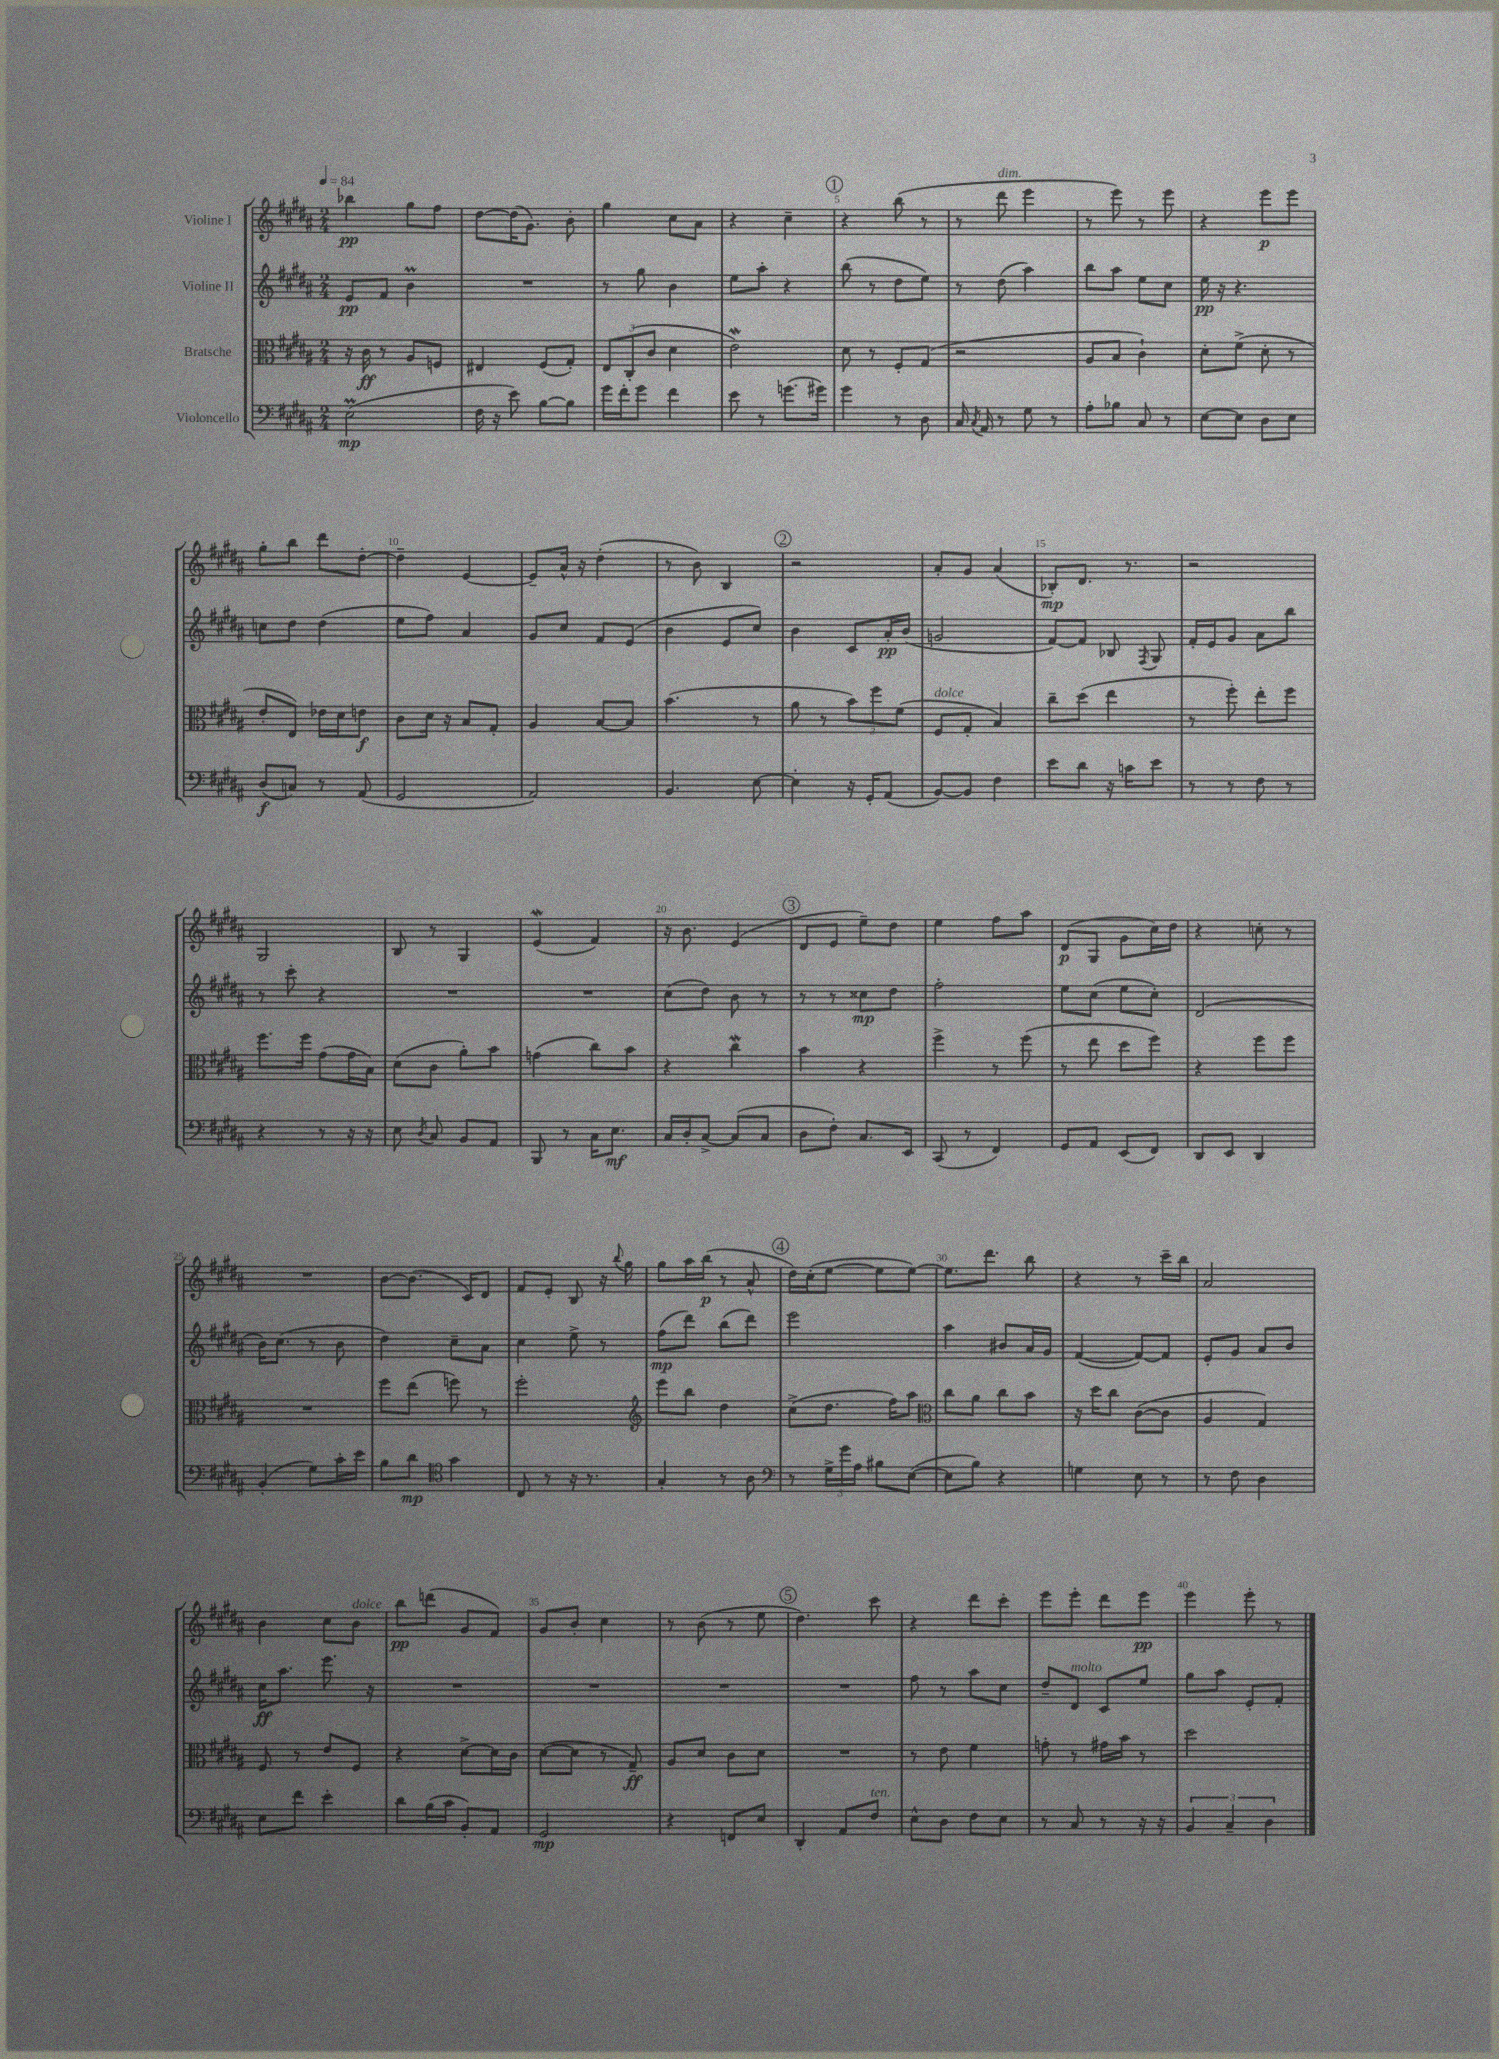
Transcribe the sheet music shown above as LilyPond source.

<<
\new StaffGroup <<
\new Staff = "s0" \with { instrumentName = "Violine I" } {
    \clef treble \key b \major \numericTimeSignature \time 2/4 \tempo 4 = 84
    \autoBeamOff bes''4\pp gis''8[ fis''8] |
    dis''8[~ dis''16( gis'8.]) b'8-. |
    gis''4 cis''8[ ais'8] |
    r4 cis''4-- |
    \mark \markup { \circle "1" } r4 b''8( r8 |
    r8 dis'''8^\markup { \italic "dim." } e'''4 |
    r8 e'''8) r8 e'''8 |
    r4 e'''8[\p e'''8] |
    gis''8[-. b''8] dis'''8[ dis''8]~-. |
    dis''4-- e'4~ |
    e'8[-- ais'16]-^ r16 dis''4-.( |
    r8 b'8) b4 |
    \mark \markup { \circle "2" } r2 |
    ais'8[-. gis'8] ais'4( |
    bes8[-.\mp) dis'8.] r8. |
    r2 |
    gis2 |
    b8 r8 gis4 |
    e'4\mordent( fis'4) |
    r16 b'8. e'4( |
    \mark \markup { \circle "3" } dis'8[ e'8] e''8[--) dis''8] |
    e''4 fis''8[ ais''8] |
    dis'8[\p( gis8] gis'8[ cis''16) dis''16] |
    r4 c''8-. r8 |
    R2 |
    b'8[~ b'8.]( cis'16[) dis'8] |
    fis'8[ e'8]-. b8 r16 \appoggiatura { b''8 } gis''16 |
    gis''8[ ais''16 b''16]\p( r8 ais'8-^ |
    \mark \markup { \circle "4" } dis''16[) cis''16-.( e''8]~ e''8[ e''8]~) |
    e''8.[ dis'''8.] b''8 |
    r4 r8 cis'''16[-- b''16] |
    ais'2 |
    b'4 cis''8[ b'8]^\markup { \italic "dolce" } |
    b''8[\pp d'''8]( gis'8[ fis'8]) |
    gis'8[ b'8]-. cis''4 |
    r8 b'8( r8 e''8 |
    \mark \markup { \circle "5" } dis''4.) cis'''8 |
    r4 dis'''8[ cis'''8]-. |
    e'''8[ e'''8]-. dis'''8[ e'''8]\pp |
    e'''4 e'''8-. r8 \bar "|." |
}
\new Staff = "s1" \with { instrumentName = "Violine II" } {
    \clef treble \key b \major \numericTimeSignature \time 2/4
    \autoBeamOff e'8[\pp fis'8] b'4\prall |
    R2 |
    r8 gis''8 b'4 |
    e''8[ ais''8]-. r4 |
    \mark \markup { \circle "1" } b''8( r8 dis''8[ e''8]) |
    r8 dis''8( ais''4) |
    b''8[ ais''8] e''8[ cis''8] |
    e''16\pp r16 r4. |
    c''8[ dis''8] dis''4( |
    e''8[ fis''8]) ais'4 |
    gis'8[ cis''8] fis'8[ e'8]( |
    b'4 e'8[ cis''8]) |
    \mark \markup { \circle "2" } b'4 cis'8[ ais'16-.\pp b'16]( |
    g'2 |
    fis'8[~) fis'8] bes8 \acciaccatura { fis8 } gis8 |
    fis'16[-. e'16 gis'8] ais'8[ b''8] |
    r8 cis'''8-. r4 |
    R2 |
    R2 |
    cis''8[( dis''8]) b'8 r8 |
    \mark \markup { \circle "3" } r8 r8 cisis''8[\mp dis''8] |
    fis''2-. |
    e''8[ cis''8]( e''8[ cis''8]-.) |
    dis'2( |
    b'16[) cis''8.]( r8 b'8 |
    dis''4) cis''8[-- ais'8] |
    cis''4 e''8-> r8 |
    fis''8[\mp( dis'''8]) b''8[( dis'''8]) |
    \mark \markup { \circle "4" } e'''2 |
    ais''4 bis'8[ ais'16 gis'16] |
    fis'4~( fis'8[~) fis'8] |
    e'8[-. gis'8] ais'8[ b'8] |
    cis''16[\ff ais''8.] e'''8. r16 |
    R2 |
    R2 |
    R2 |
    \mark \markup { \circle "5" } R2 |
    fis''8 r8 ais''8[ cis''8] |
    dis''8[-- dis'8]^\markup { \italic "molto" } cis'8[ e''8] |
    gis''8[ ais''8] e'8[-. fis'8]-. \bar "|." |
}
\new Staff = "s2" \with { instrumentName = "Bratsche" } {
    \clef alto \key b \major \numericTimeSignature \time 2/4
    \autoBeamOff r16 cis'16\ff r8 ais8[ f8] |
    eis4 fis8[( gis8]-.) |
    \tuplet 3/2 { e8[ cis8-.( cis'8] } dis'4 |
    e'2\mordent) |
    \mark \markup { \circle "1" } dis'8 r8 fis8[-. gis8]( |
    r2 |
    ais8[ b8] cis'4-!) |
    dis'8[-. fis'8]->( dis'8-. r8 |
    e'8[-. e8]) ees'16[ dis'16 e'8]\f |
    cis'8[ dis'16] r16 b8[ gis8]-. |
    ais4 b8[~ b8] |
    b'4.( r8 |
    \mark \markup { \circle "2" } ais'8 r8 \tuplet 3/2 { b'8[) fis''8 fis'8]( } |
    fis8[^\markup { \italic "dolce" } gis8]-. b4) |
    cis''8[-- dis''8]( e''4 |
    r8 fis''8-.) e''8[-. fis''8] |
    fis''8.[ fis''16] gis'8[( gis'16 b16]) |
    dis'8[( cis'8] ais'8[-.) b'8] |
    g'4( cis''8[) b'8] |
    r4 cis''4\mordent |
    \mark \markup { \circle "3" } b'4 r4 |
    fis''4-> r8 fis''8( |
    r8 e''8 dis''8[ fis''8]) |
    r4 fis''8[ fis''8] |
    R2 |
    fis''8[ e''8]( f''8) r8 |
    fis''2-. |
    \clef treble e'''8[ b''8] dis''4 |
    \mark \markup { \circle "4" } cis''8[->( dis''8.] fis''16[) ais''8] |
    \clef alto cis''8[ ais'8] cis''8[ b'8] |
    r16 dis''16[ cis''8] cis'8[~( cis'8] |
    ais4 gis4) |
    fis8 r8 e'8[ fis8] |
    r4 dis'8[~-> dis'16 cis'16] |
    dis'8[~( dis'8] r8 gis8--\ff) |
    ais8[ dis'8] cis'8[ dis'8] |
    \mark \markup { \circle "5" } R2 |
    r8 e'8 fis'4 |
    g'8-. r8 gis'16[ b'16] r8 |
    dis''2 \bar "|." |
}
\new Staff = "s3" \with { instrumentName = "Violoncello" } {
    \clef bass \key b \major \numericTimeSignature \time 2/4
    \autoBeamOff e2\prall\mp( |
    fis16 r16 e'8) b8[~ b8] |
    gis'16[ fis'16-. gis'8] fis'4 |
    e'8 r8 g'8.[( gis'16]) |
    \mark \markup { \circle "1" } gis'4 r8 dis8 |
    cis16 \acciaccatura { cis8 } ais,16 r8 gis8 r8 |
    ais8[-. bes8] cis8 r8 |
    e8[~ e8] dis8[ e8] |
    dis8[\f( c8]) r8 ais,8( |
    gis,2 |
    ais,2) |
    b,4. e8~ |
    \mark \markup { \circle "2" } e4-. r16 gis,16[-. ais,8]( |
    b,8[~) b,8] fis4 |
    e'8[ dis'8] r16 c'16[ e'8] |
    r8 r8 fis8 r8 |
    r4 r8 r16 r16 |
    e8 \acciaccatura { dis8 } cis8 b,8[ ais,8] |
    b,,8 r8 cis16[ e8.]\mf |
    cis16[ dis16-. cis8]~-> cis8[( cis8] |
    \mark \markup { \circle "3" } dis8[ fis8]-.) cis8.[ e,16] |
    cis,8( r8 fis,4) |
    gis,8[ ais,8] e,8[( fis,8]) |
    dis,8[ e,8] dis,4 |
    b,4-.( gis8[) cis'16-. e'16] |
    b8[ dis'8]\mp \clef tenor gis'4 |
    cis8 r8 r16 r8. |
    gis4-. r8 ais8 |
    \mark \markup { \circle "4" } \clef bass r8 \tuplet 3/2 { gis16[-> gis'16 ais16] } bis8[ e8]~( |
    e8[ b8]) r4 |
    g4 e8 r8 |
    r8 fis8 dis4 |
    e8[ fis'8] e'4-. |
    dis'8[ b16( cis'16] b,8[-.) ais,8] |
    gis,2\mp |
    r4 f,8[ e8] |
    \mark \markup { \circle "5" } dis,4-. ais,8[ fis8]^\markup { \italic "ten." } |
    e8[-^ dis8] fis8[ e8] |
    r8 cis8 r8 r16 r16 |
    \tuplet 3/2 { b,4 cis4-- dis4 } \bar "|." |
}
>>
>>
\layout { \context { \Score \override BarNumber.break-visibility = ##(#f #t #t) barNumberVisibility = #(every-nth-bar-number-visible 5) } }
